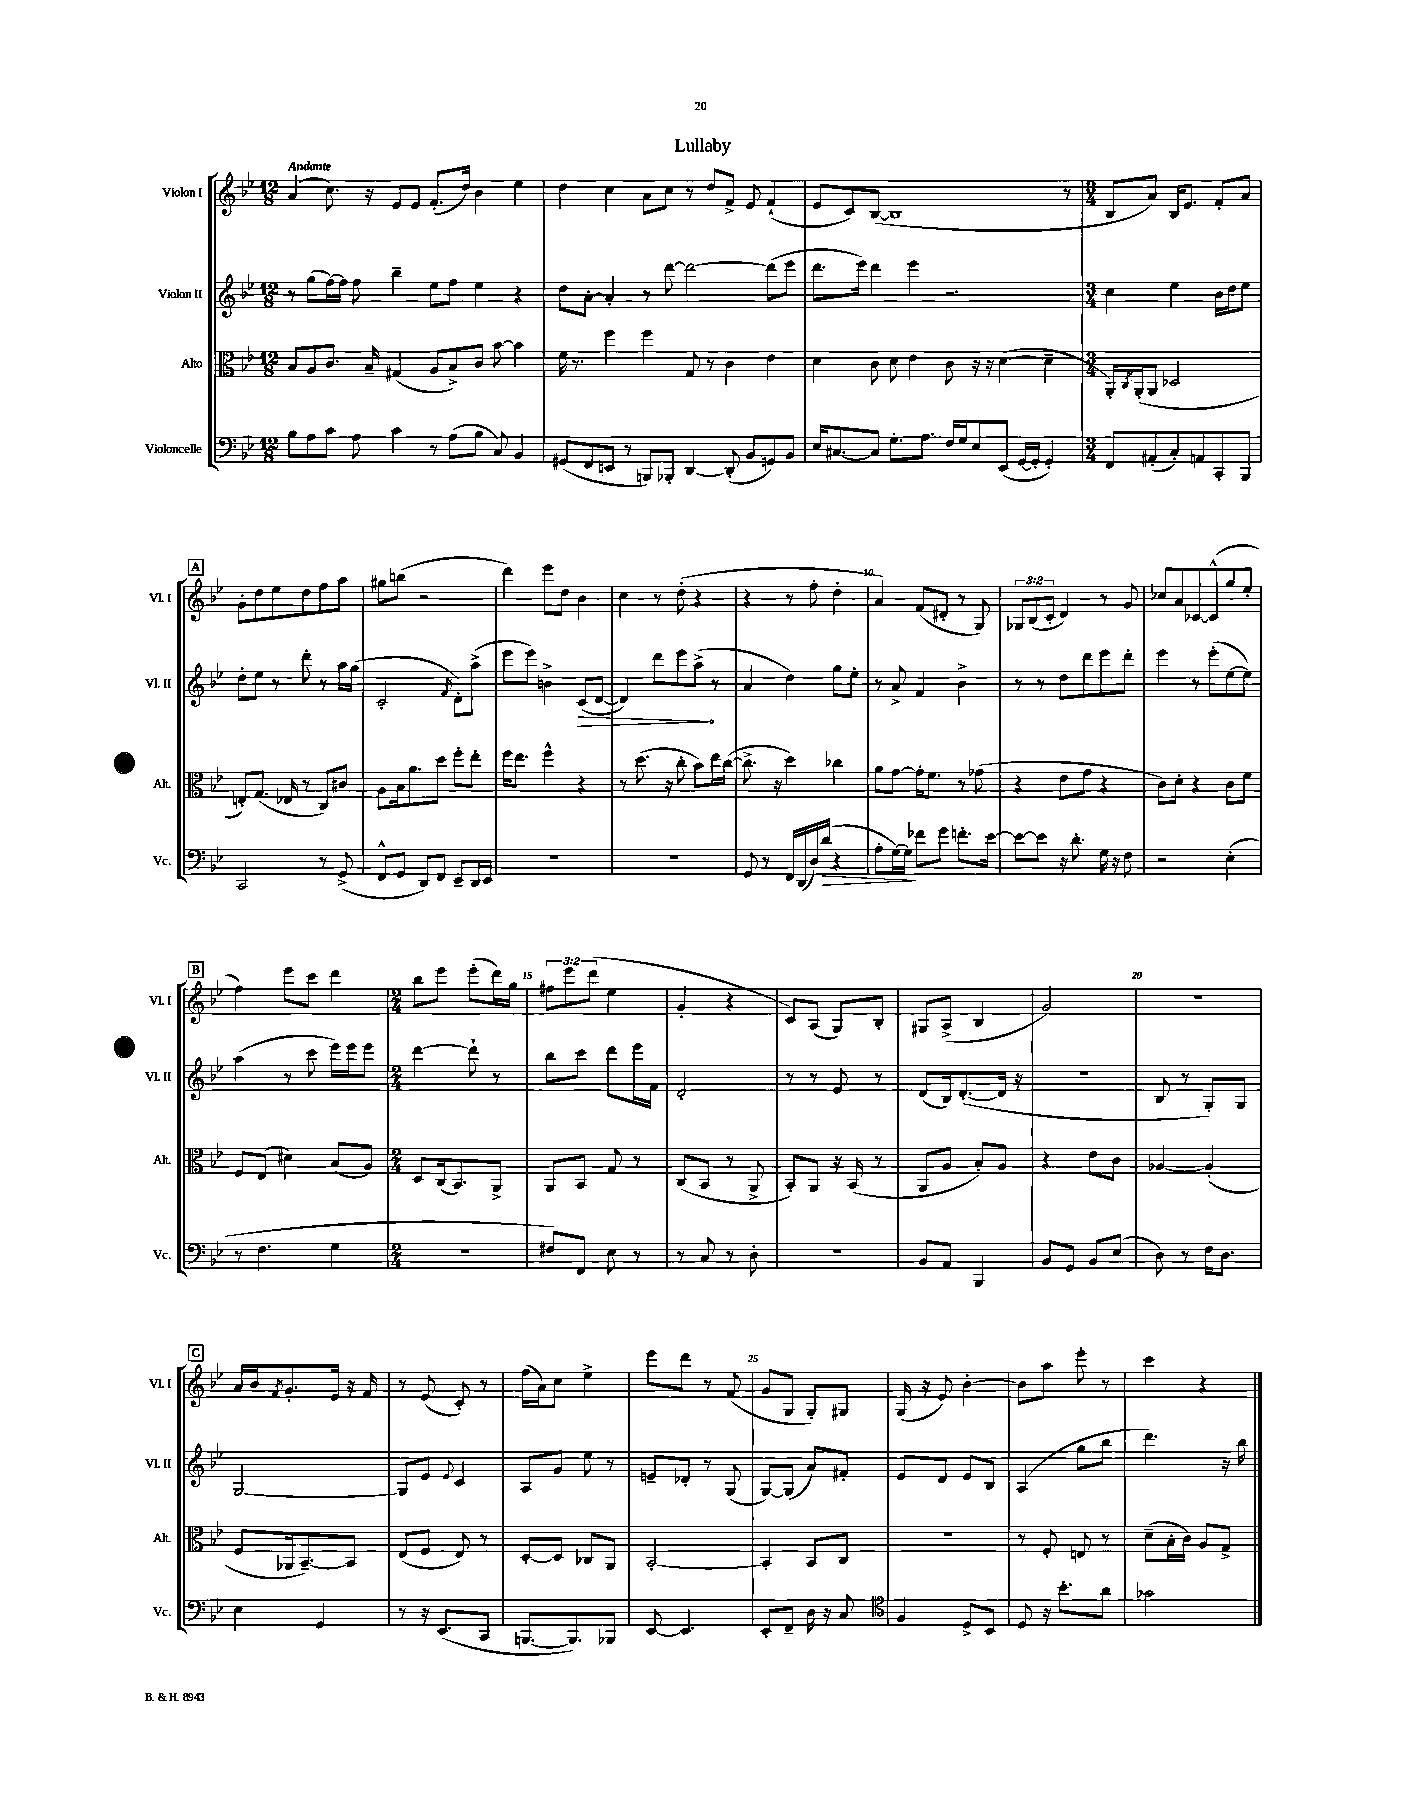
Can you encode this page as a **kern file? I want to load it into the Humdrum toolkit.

**kern	**dynam	**kern	**kern	**dynam	**kern
*part4	*part4	*part3	*part2	*part2	*part1
*staff4	*staff4	*staff3	*staff2	*staff2	*staff1
*I"Violoncelle	*	*I"Alto	*I"Violon II	*	*I"Violon I
*I'Vc.	*	*I'Alt.	*I'Vl. II	*	*I'Vl. I
*clefF4	*	*clefC3	*clefG2	*	*clefG2
*k[b-e-]	*	*k[b-e-]	*k[b-e-]	*	*k[b-e-]
*M12/8	*	*M12/8	*M12/8	*	*M12/8
=1	=1	=1	=1	=1	=1
!	!	!	!	!	!LO:TX:a:B:t=Andante
8B-\L	.	8B-/L	8r	.	(4a/
8A\	.	8A/	(8gg\L	.	.
8c\J	.	8.c/J	[16ff\L)	.	8.cc\)
.	.	.	16ff\JJ]	.	.
8A\	.	.	8ff\	.	.
.	.	16B-~/	.	.	16r
4c\	.	(4G#X/	4bb-~\	.	8e-/L
.	.	.	.	.	8e-/J
8r	.	8A/L	8ee-\L	.	(8.f'/L
(8A\L	.	8B-^/)	8ff\J	.	.
.	.	.	.	.	16dd/Jk)
8B-\J	.	8c/J	4ee-\	.	4b-\
8C/)	.	[8b-\	.	.	.
4BB-/	.	4b-\]	4r	.	4ee-\
=2	=2	=2	=2	=2	=2
(8GG#X/L	.	16f\	8dd\L	.	4dd\
.	.	8.r	.	.	.
8FF/	.	.	[8a'\J	.	.
8EEn/J	.	4ff\	4a'/]	.	4cc\
8r	.	.	.	.	.
8BBBn/L)	.	4ff\	8r	.	8a\L
8BBB-X'/J	.	.	[8ddd\	.	8cc\J
[4DD/	.	8G/	2ddd\_	.	8r
.	.	8r	.	.	8dd/L
(8DD'/]	.	4c\	.	.	8f^/J
8BB-/L	.	.	.	.	8e-/
8GGn/)	.	4e-\	(8ddd\L]	.	(4f`/
8BB-/J	.	.	8eee-\J	.	.
=3	=3	=3	=3	=3	=3
16E-/KL	.	4d\	8.ddd\L	.	8e-/L
[8.C#X/	.	.	.	.	.
.	.	.	.	.	8c/)
.	.	.	16eee-\Jk)	.	.
8C#/J]	.	8c\	4ddd\	.	([8B-/J
8.G'\L	.	8d\	.	.	1B-]
.	.	4e-\	4eee-\	.	.
8.A\J	.	.	.	.	.
16F/LL	.	8c\	2.r	.	.
16G/J	.	.	.	.	.
8E-/	.	16r	.	.	.
.	.	16r	.	.	.
(8EE-/J	.	([4d\	.	.	.
[16GG/LL	.	.	.	.	.
16GG'/JJ]	.	.	.	.	.
4GG'/)	.	4d~\]	.	.	.
.	.	.	.	.	8r
=4	=4	=4	=4	=4	=4
*M3/4	*	*M3/4	*M3/4	*	*M3/4
8FF/L	.	16AA'/LL)	4cc\	.	8B-/L
.	.	8qC/	.	.	.
.	.	(16AA'/J	.	.	.
(8AA#X'/	.	8AA/J	.	.	8a/J)
8C'/)	.	2D-X/	4ee-\	.	16B-/KL
.	.	.	.	.	8.e-/J
8AAn/	.	.	.	.	.
8CC'/	.	.	16b-\LL	.	8f'/L
.	.	.	16dd\J	.	.
8BBB-/J	.	.	8ee-\J	.	8a/J
!!LO:LB:g=z
!!LO:REH:place=s1:t=A
=5	=5	=5	=5	=5	=5
2CC/	.	8En'/L)	8dd'\L	.	8g'\L
.	.	(8.G/J	8ee-\J	.	8dd\
.	.	.	8r	.	8ee-\
.	.	16E-X/	.	.	.
.	.	8r	8ddd'\	.	8dd\
8r	.	8C/L)	8r	.	8ff\
(8GG^/	.	8c#X/J	16aa\LL	.	8aa\J
.	.	.	(16gg\JJ	.	.
=6	=6	=6	=6	=6	=6
8FF^^/L	.	8A\L	2c'/	.	8gg#X\L
8GG/J	.	16B-\k	.	.	(8bbn\J
.	.	8.a\	.	.	.
8DD/L)	.	.	.	.	2r
8FF/J	.	8dd\J	.	.	.
.	.	.	8qf/	.	.
8EE-~/L	.	8ff'\L	8d'\L)	.	.
16DD/L	.	8ee-'\J	(8aa^\J	.	.
16EE-/JJ	.	.	.	.	.
=7	=7	=7	=7	=7	=7
2.r	.	16ff\KL	8eee-\L	.	4ddd\)
.	.	8.ee-\J	.	.	.
.	.	.	8eee-\J)	.	.
.	.	4ff^^\	4bn^\	.	8eee-\L
.	.	.	.	.	8dd\J
!	!	!	!	!LO:HP:b	!
.	.	4r	(8c/L	>	4b-\
.	.	.	[8d/J	.	.
=8	=8	=8	=8	=8	=8
2.r	.	8r	4d/])	.	4cc\
.	.	(8.dd\	.	.	.
.	.	.	8ddd\L	.	8r
.	.	16r	.	.	.
.	.	8cc'\	8eee-\	.	(8dd'\
.	.	8b-\L)	(8aa^\J	.	4r
.	.	16ee-\L	8r	]	.
.	.	([16cc\JJ	.	.	.
=9	=9	=9	=9	=9	=9
8GG/	.	8.cc^\]	4a/	.	4r
8r	.	.	.	.	.
.	.	16r	.	.	.
16FF/LL	.	4dd\)	4dd\)	.	8r
(16DD/	.	.	.	.	.
16D/)	.	.	.	.	8ff'\
!	!LO:HP:b	!	!	!	!
(16d/JJ	>	.	.	.	.
4r	.	4cc-X\	8gg\L	.	4dd'\
.	.	.	8ee-'\J	.	.
=10	=10	=10	=10	=10	=10
8A'\L	.	8a\L	8r	.	4a/)
[16G\L)	.	[8g\J	8a^/	.	.
16G\JJ]	.	.	.	.	.
8f-X\L	]	16g'\KL]	4f/	.	(8f/L
.	.	8.f\J	.	.	.
8g\J	.	.	.	.	8d#X'/J
8.fn'\L	.	8r	4b-^\	.	8r
.	.	(8g-X\	.	.	8G/)
[16e-\Jk	.	.	.	.	.
=11	=11	=11	=11	=11	=11
8e-\L_	.	4r	8r	.	12G-X/L
.	.	.	.	.	(12B-/
8e-\J]	.	.	8r	.	.
.	.	.	.	.	12c'/J
16r	.	8e-\L	8dd\L	.	4d/)
8.d'\	.	.	.	.	.
.	.	8g\J	8ddd\	.	.
16G\	.	4r	8eee-\	.	8r
16r	.	.	.	.	.
8F\	.	.	8ddd'\J	.	8g/
=12	=12	=12	=12	=12	=12
2r	.	8c\L)	4eee-\	.	8cc-X/L
.	.	8d'\J	.	.	8a/
.	.	4r	8r	.	[8c-X/
.	.	.	(8eee-'\L	.	(8c-^^/]
(4E-'\	.	8c\L	[8ee-\	.	8gg/
.	.	8f\J	8ee-\J])	.	8ee-'/J
!!LO:LB:g=z
!!LO:REH:place=s1:t=B
=13	=13	=13	=13	=13	=13
8r	.	8F/L	(4aa\	.	4ff\)
4.F\	.	(8E-/J	.	.	.
.	.	4d#X\)	8r	.	8eee-\L
.	.	.	8ccc\	.	8ccc\J
4G\	.	(8B-/L	16eee-\LL)	.	4ddd\
.	.	.	16eee-\J	.	.
.	.	8A/J)	8eee-\J	.	.
=14	=14	=14	=14	=14	=14
*M2/4	*	*M2/4	*M2/4	*	*M2/4
2r	.	8D/L	[4ddd\	.	8bb-\L
.	.	(16C/k	.	.	8eee-\J
.	.	8.BB-/)	.	.	.
.	.	.	8ddd`\]	.	(8eee-'\L
.	.	8AA^/J	8r	.	16ddd\L)
.	.	.	.	.	16gg\JJ
=15	=15	=15	=15	=15	=15
8F#X/L)	.	8AA/L	8bb-\L	.	12ff#X\L
.	.	.	.	.	12eee-\
8FF/J	.	8BB-/J	8ccc\J	.	.
.	.	.	.	.	(12ddd\J
8E-\	.	8G/	8ddd\L	.	4ee-\
8r	.	8r	16eee-\L	.	.
.	.	.	16f\JJ	.	.
=16	=16	=16	=16	=16	=16
8r	.	(8C/L	2d'/	.	4g'/
8C/	.	8BB-/J	.	.	.
8r	.	8r	.	.	4r
8D'\	.	8AA^/	.	.	.
=17	=17	=17	=17	=17	=17
2r	.	8BB-'/L)	8r	.	8c/L)
.	.	8AA/J	8r	.	(8A/J
.	.	16r	8e-/	.	8G/L)
.	.	(16BB-/	.	.	.
.	.	8r	8r	.	8B-'/J
=18	=18	=18	=18	=18	=18
8BB-/L	.	8AA/L	(8d/L	.	8G#X/L
8AA/J	.	8A/J	16B-/k)	.	(8A^/J
.	.	.	([8.d'/	.	.
4BBB-/	.	8B-'/L)	.	.	4B-/
.	.	8A/J	16d/Jk]	.	.
.	.	.	16r	.	.
=19	=19	=19	=19	=19	=19
8BB-/L	.	4r	2r	.	2g/)
8GG/J	.	.	.	.	.
8BB-/L	.	8e-\L	.	.	.
(8E-/J	.	8c\J	.	.	.
=20	=20	=20	=20	=20	=20
8D\)	.	[4A-X/	8B-/	.	2r
8r	.	.	8r	.	.
16F\KL	.	(4A-'/]	8G'/L)	.	.
8.D\J	.	.	.	.	.
.	.	.	8G/J	.	.
!!LO:LB:g=z
!!LO:REH:place=s1:t=C
=21	=21	=21	=21	=21	=21
4E-\	.	8F/L	[2G/	.	16a/LL
.	.	.	.	.	16b-/J
.	.	.	.	.	8qf/
.	.	16AA-X/k	.	.	8.g'/
.	.	[8.BB-~/)	.	.	.
4GG/	.	.	.	.	.
.	.	.	.	.	16e-/Jk
.	.	8BB-/J]	.	.	16r
.	.	.	.	.	16f/
=22	=22	=22	=22	=22	=22
8r	.	(8E-/L	8G/L]	.	8r
16r	.	8F/J	8e-/J	.	(8e-/
(8.EE-/L	.	.	.	.	.
.	.	.	8qqe-/	.	.
.	.	8E-/)	4c/	.	8c'/)
8CC/J	.	8r	.	.	8r
=23	=23	=23	=23	=23	=23
[8.BBBn/L	.	[8D'/L	8A/L	.	(16ff\LL
.	.	.	.	.	16a\J)
.	.	8D/J]	8g/J	.	8cc\J
8.BBB/])	.	.	.	.	.
.	.	8C-X/L	8ee-\	.	4ee-^\
8BBB-X/J	.	8AA/J	8r	.	.
=24	=24	=24	=24	=24	=24
[8EE-/	.	[2BB-'/	8en~/L	.	8eee-\L
4.EE-/]	.	.	8d-X'/J	.	8ddd\J
.	.	.	8r	.	8r
.	.	.	(8G/	.	(8f/
=25	=25	=25	=25	=25	=25
8EE-'/L	.	4BB-'/]	[8G/L)	.	8g/L
8FF~/J	.	.	(8G/J]	.	8G/J
16D\	.	8BB-/L	8a/L)	.	8G'/L)
16r	.	.	.	.	.
8C/	.	8C/J	8f#X'/J	.	8G#X/J
=26	=26	=26	=26	=26	=26
*clefC4	*	*	*	*	*
4F/	.	2r	8e-/L	.	(16G/
.	.	.	.	.	16r
.	.	.	8d/J	.	8e-/)
8D^/L	.	.	8e-/L	.	[4b-'\
8BB-/J	.	.	8B-/J	.	.
=27	=27	=27	=27	=27	=27
8D/	.	8r	(4A/	.	8b-\L]
16r	.	8F'/	.	.	8aa\J
8.b-'\L	.	.	.	.	.
.	.	8En/	8gg\L	.	8eee-'\
8a\J	.	8r	8bb-\J	.	8r
=28	=28	=28	=28	=28	=28
2g-X\	.	(8d~\L	4.ddd\)	.	4ccc\
.	.	16B-'\L	.	.	.
.	.	16c\JJ)	.	.	.
.	.	8A/L	.	.	4r
.	.	8G^/J	16r	.	.
.	.	.	16bb-\	.	.
==	==	==	==	==	==
*-	*-	*-	*-	*-	*-
